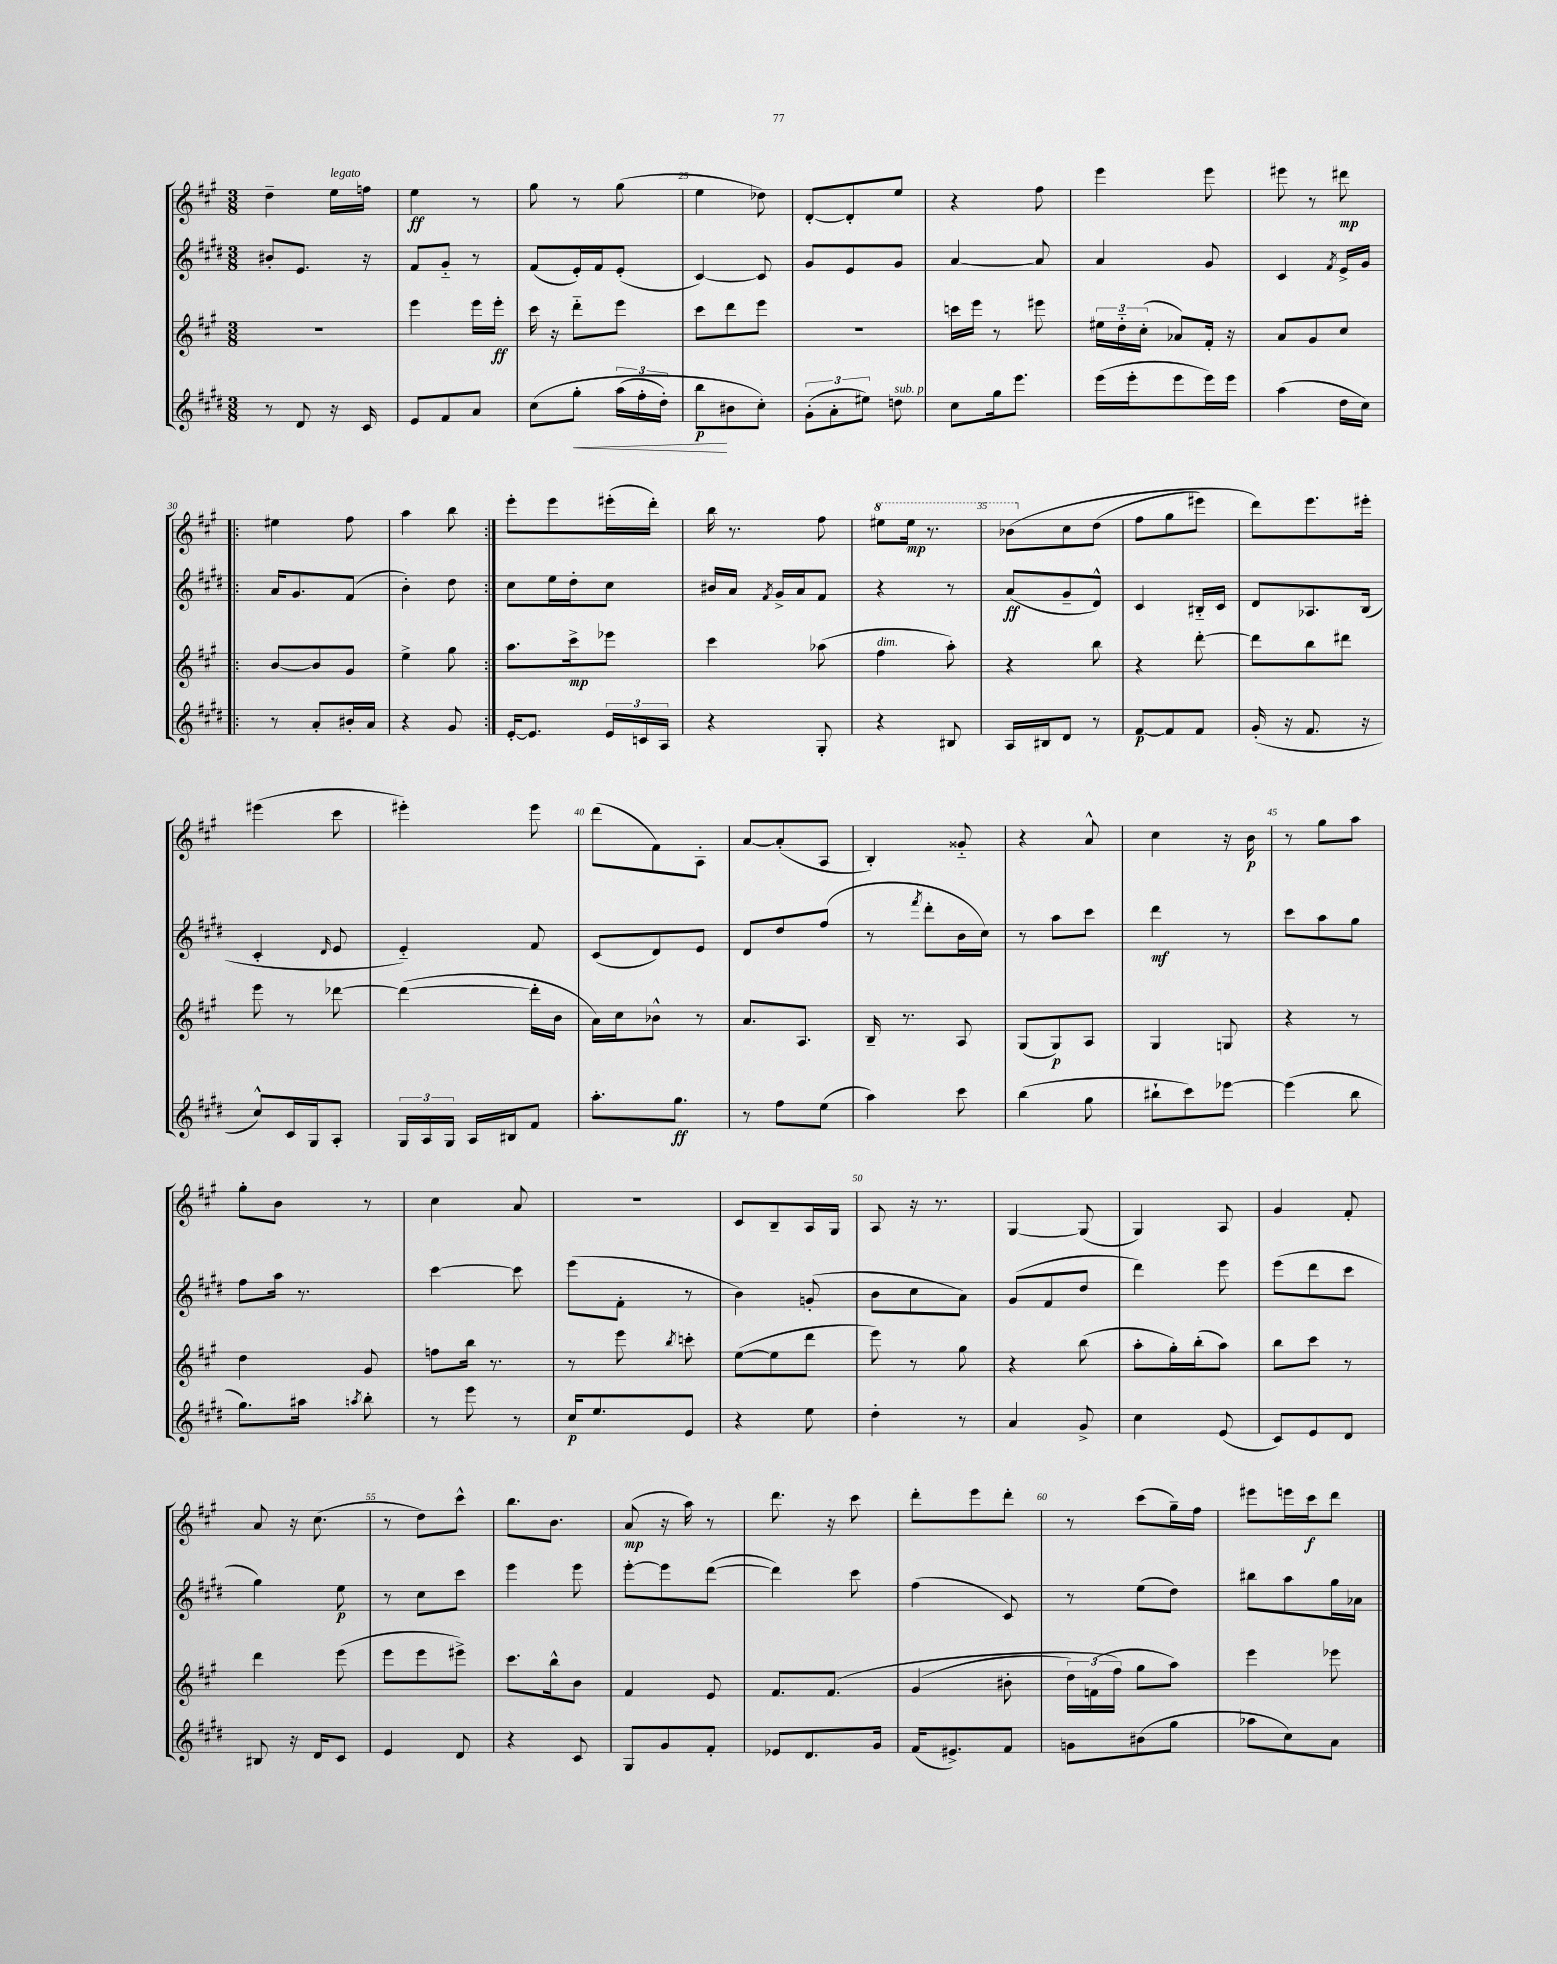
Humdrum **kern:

**kern	**dynam	**kern	**dynam	**kern	**dynam	**kern	**dynam
*part4	*part4	*part3	*part3	*part2	*part2	*part1	*part1
*staff4	*staff4	*staff3	*staff3	*staff2	*staff2	*staff1	*staff1
*clefG2	*	*clefG2	*	*clefG2	*	*clefG2	*
*k[f#c#g#d#]	*	*k[f#c#g#]	*	*k[f#c#g#d#]	*	*k[f#c#g#]	*
*M3/8	*	*M3/8	*	*M3/8	*	*M3/8	*
=22	=22	=22	=22	=22	=22	=22	=22
8r	.	4.r	.	8b#X'/L	.	4dd~\	.
8d#/	.	.	.	8.e/J	.	.	.
!	!	!	!	!	!	!LO:TX:a:i:t=legato	!
16r	.	.	.	.	.	16ee\LL	.
16c#/	.	.	.	16r	.	16ffn\JJ	.
=23	=23	=23	=23	=23	=23	=23	=23
8e/L	.	4eee\	.	8f#/L	.	4ee\	ff
8f#/	.	.	.	8g#/J	.	.	.
8a/J	.	16eee\LL	.	8r	.	8r	.
.	.	16eee'\JJ	ff	.	.	.	.
=24	=24	=24	=24	=24	=24	=24	=24
(8cc#\L	.	16ccc#\	.	(8f#/L	.	8gg#\	.
.	.	16r	.	.	.	.	.
!	!LO:HP:b	!	!	!	!	!	!
8gg#'\J	<	8ddd\L	.	16e'/L)	.	8r	.
.	.	.	.	16f#/J	.	.	.
(24aa\LL	.	8eee\J	.	(8e'/J	.	(8gg#\	.
24ff#'\	.	.	.	.	.	.	.
24dd#'\JJ)	.	.	.	.	.	.	.
=25	=25	=25	=25	=25	=25	=25	=25
8bb\L	p	8ccc#\L	.	[4c#/)	.	4ee\	.
8b#X\	[	8ddd\	.	.	.	.	.
8cc#'\J)	.	8eee\J	.	8c#/]	.	8dd-X\)	.
=26	=26	=26	=26	=26	=26	=26	=26
(12g#'\L	.	4.r	.	8g#/L	.	[8d'/L	.
12a'\	.	.	.	.	.	.	.
.	.	.	.	8e/	.	8d'/]	.
12ee#X\J)	.	.	.	.	.	.	.
!LO:TX:a:i:t=sub. p	!	!	!	!	!	!	!
8ddn\	.	.	.	8g#/J	.	8ee/J	.
=27	=27	=27	=27	=27	=27	=27	=27
8cc#\L	.	16cccn\LL	.	[4a/	.	4r	.
.	.	16eee\JJ	.	.	.	.	.
16gg#\k	.	8r	.	.	.	.	.
8.eee\J	.	.	.	.	.	.	.
.	.	8eee#X\	.	8a/]	.	8ff#\	.
=28	=28	=28	=28	=28	=28	=28	=28
(16eee\LL	.	24ee#X\LL	.	4a/	.	4eee\	.
.	.	24dd\	.	.	.	.	.
16eee'\J	.	.	.	.	.	.	.
.	.	(24cc#'\JJ	.	.	.	.	.
8eee\	.	8a-X/L)	.	.	.	.	.
16eee\L)	.	16f#'/Jk	.	8g#/	.	8eee\	.
16eee\JJ	.	16r	.	.	.	.	.
=29	=29	=29	=29	=29	=29	=29	=29
(4aa\	.	8a/L	.	4c#/	.	8eee#X\	.
.	.	8g#/	.	.	.	8r	.
.	.	.	.	8qf#/	.	.	.
16dd#\LL	.	8cc#/J	.	16e^/LL	.	8ddd#X\	mp
16cc#\JJ)	.	.	.	16g#/JJ	.	.	.
!!LO:LB:g=z
=30!|:	=30!|:	=30!|:	=30!|:	=30!|:	=30!|:	=30!|:	=30!|:
8r	.	[8b/L	.	16a/KL	.	4ee#X\	.
.	.	.	.	8.g#/	.	.	.
8a'/L	.	8b/]	.	.	.	.	.
16b#X'/L	.	8g#/J	.	(8f#/J	.	8ff#\	.
16a/JJ	.	.	.	.	.	.	.
=31	=31	=31	=31	=31	=31	=31	=31
4r	.	4ee^\	.	4b'\)	.	4aa\	.
8g#/	.	8gg#\	.	8dd#\	.	8bb\	.
=32:|!	=32:|!	=32:|!	=32:|!	=32:|!	=32:|!	=32:|!	=32:|!
[16e'/KL	.	8.aa\L	.	8cc#\L	.	8eee'\L	.
8.e/J]	.	.	.	.	.	.	.
.	.	.	.	16ee\L	.	8eee\	.
.	.	16ccc#^\k	mp	16dd#'\J	.	.	.
24e/LL	.	8eee-X\J	.	8cc#\J	.	(16eee#X'\L	.
24cn/	.	.	.	.	.	.	.
.	.	.	.	.	.	16ddd'\JJ)	.
24A/JJ	.	.	.	.	.	.	.
=33	=33	=33	=33	=33	=33	=33	=33
4r	.	4ccc#\	.	16b#X/LL	.	16bb\	.
.	.	.	.	16a/JJ	.	8.r	.
.	.	.	.	8qf#/	.	.	.
.	.	.	.	16g#^/LL	.	.	.
.	.	.	.	16a/J	.	.	.
8G#'/	.	(8aa-X\	.	8f#/J	.	8ff#\	.
=34	=34	=34	=34	=34	=34	=34	=34
*	*	*	*	*	*	*8va	*
!	!	!LO:TX:a:i:t=dim.	!	!	!	!	!
4r	.	4ff#\	.	4r	.	8eee#X\L	.
.	.	.	.	.	.	16eee#\Jk	mp
.	.	.	.	.	.	8.r	.
8B#X/	.	8aa'\)	.	8r	.	.	.
=35	=35	=35	=35	=35	=35	=35	=35
16A/LL	.	4r	.	(8a/L	ff	(8bb-X\L	.
16B#X/J	.	.	.	.	.	.	.
*	*	*	*	*	*	*X8va	*
8d#/J	.	.	.	8g#~/	.	8cc#\	.
8r	.	8bb\	.	8d#^^/J)	.	(8dd\J	.
=36	=36	=36	=36	=36	=36	=36	=36
[8f#/L	p	4r	.	4c#/	.	8ff#\L	.
8f#/]	.	.	.	.	.	8gg#\	.
8f#/J	.	[8ddd'\	.	16B#X/LL	.	8eee#X\J)	.
.	.	.	.	16c#/JJ	.	.	.
=37	=37	=37	=37	=37	=37	=37	=37
(16g#'/	.	8ddd\L]	.	8d#/L	.	8ddd\L)	.
16r	.	.	.	.	.	.	.
8.f#/	.	8bb\	.	8.A-X/	.	8.eee\	.
.	.	8ddd#X\J	.	.	.	.	.
16r	.	.	.	(16B/Jk	.	16eee#X'\Jk	.
!!LO:LB:g=z
=38	=38	=38	=38	=38	=38	=38	=38
8cc#^^/L)	.	8eee\	.	4c#'/	.	(4eee#X\	.
16c#/L	.	8r	.	.	.	.	.
16G#/J	.	.	.	.	.	.	.
.	.	.	.	16qqd#/	.	.	.
8A'/J	.	[8ddd-X\	.	8e/	.	8ccc#\	.
=39	=39	=39	=39	=39	=39	=39	=39
24G#/LL	.	(4ddd-\_	.	4e/)	.	4eee#X'\)	.
24A/	.	.	.	.	.	.	.
24G#/JJ	.	.	.	.	.	.	.
16A/LL	.	.	.	.	.	.	.
16B#X/J	.	.	.	.	.	.	.
8f#/J	.	16ddd-'\LL]	.	8f#/	.	8eee#\	.
.	.	16b\JJ	.	.	.	.	.
=40	=40	=40	=40	=40	=40	=40	=40
8.aa'\L	.	16a\LL)	.	(8c#/L	.	(8ddd\L	.
.	.	16cc#\J	.	.	.	.	.
.	.	8b-X^^\J	.	8d#/)	.	8f#\)	.
8.gg#\J	ff	.	.	.	.	.	.
.	.	8r	.	8e/J	.	8A'\J	.
=41	=41	=41	=41	=41	=41	=41	=41
8r	.	8.a/L	.	8d#/L	.	[8a/L	.
8ff#\L	.	.	.	8dd#/	.	(8a'/]	.
.	.	8.A/J	.	.	.	.	.
(8ee\J	.	.	.	(8ff#/J	.	8A/J	.
=42	=42	=42	=42	=42	=42	=42	=42
4aa\)	.	16B~/	.	8r	.	4B'/)	.
.	.	8.r	.	.	.	.	.
.	.	.	.	8qfff#/	.	.	.
.	.	.	.	8ddd#'\L	.	.	.
8ccc#\	.	8A/	.	16b\L	.	8g##X/	.
.	.	.	.	16cc#\JJ)	.	.	.
=43	=43	=43	=43	=43	=43	=43	=43
(4bb\	.	(8G#/L	.	8r	.	4r	.
.	.	8G#/)	p	8aa\L	.	.	.
8gg#\	.	8A/J	.	8ccc#\J	.	8a^^/	.
=44	=44	=44	=44	=44	=44	=44	=44
8bb#X`\L	.	4G#/	.	4ddd#\	mf	4cc#\	.
8ccc#\)	.	.	.	.	.	.	.
[8eee-X\J	.	8Gn/	.	8r	.	16r	.
.	.	.	.	.	.	16b\	p
=45	=45	=45	=45	=45	=45	=45	=45
(4eee-\]	.	4r	.	8ccc#\L	.	8r	.
.	.	.	.	8aa\	.	8gg#\L	.
8bb\	.	8r	.	8gg#\J	.	8aa\J	.
!!LO:LB:g=z
=46	=46	=46	=46	=46	=46	=46	=46
8.gg#\L)	.	4dd\	.	8ff#\L	.	8gg#'\L	.
.	.	.	.	16aa\Jk	.	8b\J	.
16aa#X\Jk	.	.	.	8.r	.	.	.
8qaan/	.	.	.	.	.	.	.
8bb'\	.	8g#/	.	.	.	8r	.
=47	=47	=47	=47	=47	=47	=47	=47
8r	.	8ffn\L	.	[4ccc#\	.	4cc#\	.
8eee\	.	16bb\Jk	.	.	.	.	.
.	.	8.r	.	.	.	.	.
8r	.	.	.	8ccc#\]	.	8a/	.
=48	=48	=48	=48	=48	=48	=48	=48
16cc#/KL	p	8r	.	(8eee\L	.	4.r	.
8.ee/	.	.	.	.	.	.	.
.	.	8eee\	.	8f#'\J	.	.	.
.	.	8qbb/	.	.	.	.	.
8e/J	.	8cccn'\	.	8r	.	.	.
=49	=49	=49	=49	=49	=49	=49	=49
4r	.	([8ee\L	.	4b\)	.	8c#/L	.
.	.	8ee\]	.	.	.	8B~/	.
8ee\	.	8ddd\J	.	(8gn'/	.	16A/L	.
.	.	.	.	.	.	16G#/JJ	.
=50	=50	=50	=50	=50	=50	=50	=50
4dd#'\	.	8eee\)	.	8b\L	.	8A/	.
.	.	8r	.	8cc#\	.	16r	.
.	.	.	.	.	.	8.r	.
8r	.	8gg#\	.	8a\J)	.	.	.
=51	=51	=51	=51	=51	=51	=51	=51
4a/	.	4r	.	(8g#/L	.	[4G#/	.
.	.	.	.	8f#/	.	.	.
8g#^/	.	(8bb\	.	8dd#/J	.	(8G#/]	.
=52	=52	=52	=52	=52	=52	=52	=52
4cc#\	.	8aa'\L	.	4ddd#\)	.	4G#/)	.
.	.	16gg#'\L)	.	.	.	.	.
.	.	(16bb'\J	.	.	.	.	.
(8e/	.	8aa\J)	.	8eee\	.	8A/	.
=53	=53	=53	=53	=53	=53	=53	=53
8c#/L)	.	8bb\L	.	(8eee\L	.	4g#/	.
8e/	.	8ccc#\J	.	8ddd#\	.	.	.
8d#/J	.	8r	.	8ccc#\J	.	8f#'/	.
!!LO:LB:g=z
=54	=54	=54	=54	=54	=54	=54	=54
8B#X/	.	4ddd\	.	4gg#\)	.	8a/	.
16r	.	.	.	.	.	16r	.
16d#/KL	.	.	.	.	.	(8.cc#\	.
8c#/J	.	(8eee\	.	8ee\	p	.	.
=55	=55	=55	=55	=55	=55	=55	=55
4e/	.	8eee\L	.	8r	.	8r	.
.	.	8eee\	.	8cc#\L	.	8dd\L)	.
8d#/	.	8eee#X^\J)	.	8ccc#\J	.	8ccc#^^\J	.
=56	=56	=56	=56	=56	=56	=56	=56
4r	.	8.ccc#\L	.	4eee\	.	8.bb\L	.
.	.	16bb^^\k	.	.	.	8.b\J	.
8c#/	.	8b\J	.	8eee\	.	.	.
=57	=57	=57	=57	=57	=57	=57	=57
8G#/L	.	4f#/	.	[8eee'\L	.	(8a/	mp
8g#/	.	.	.	8eee\]	.	16r	.
.	.	.	.	.	.	16aa\)	.
8f#'/J	.	8e/	.	([8ddd#\J	.	8r	.
=58	=58	=58	=58	=58	=58	=58	=58
8e-X/L	.	8.f#/L	.	4ddd#\])	.	8.ddd\	.
8.d#/	.	.	.	.	.	.	.
.	.	(8.f#/J	.	.	.	16r	.
.	.	.	.	8ccc#\	.	8ccc#\	.
16g#/Jk	.	.	.	.	.	.	.
=59	=59	=59	=59	=59	=59	=59	=59
(16f#/KL	.	(4g#/	.	(4ff#\	.	8ddd'\L	.
8.e#X^/)	.	.	.	.	.	.	.
.	.	.	.	.	.	8eee\	.
8f#/J	.	8b#X'\	.	8c#/)	.	8ddd'\J	.
=60	=60	=60	=60	=60	=60	=60	=60
8gn\L	.	24dd\LL)	.	8r	.	8r	.
.	.	(24fn\	.	.	.	.	.
.	.	24ff#\JJ)	.	.	.	.	.
(8b#X\	.	8gg#\L	.	(8ee\L	.	(8ccc#\L	.
8gg#\J	.	8aa\J)	.	8dd#\J)	.	16gg#~\L)	.
.	.	.	.	.	.	16ff#\JJ	.
=61	=61	=61	=61	=61	=61	=61	=61
8aa-X\L	.	4eee\	.	8bb#X\L	.	8eee#X\L	.
8cc#\)	.	.	.	8aa\	.	16eeen\L	.
.	.	.	.	.	.	16ccc#\J	f
8a\J	.	8eee-X\	.	16gg#\L	.	8ddd\J	.
.	.	.	.	16a-X\JJ	.	.	.
==	==	==	==	==	==	==	==
*-	*-	*-	*-	*-	*-	*-	*-
